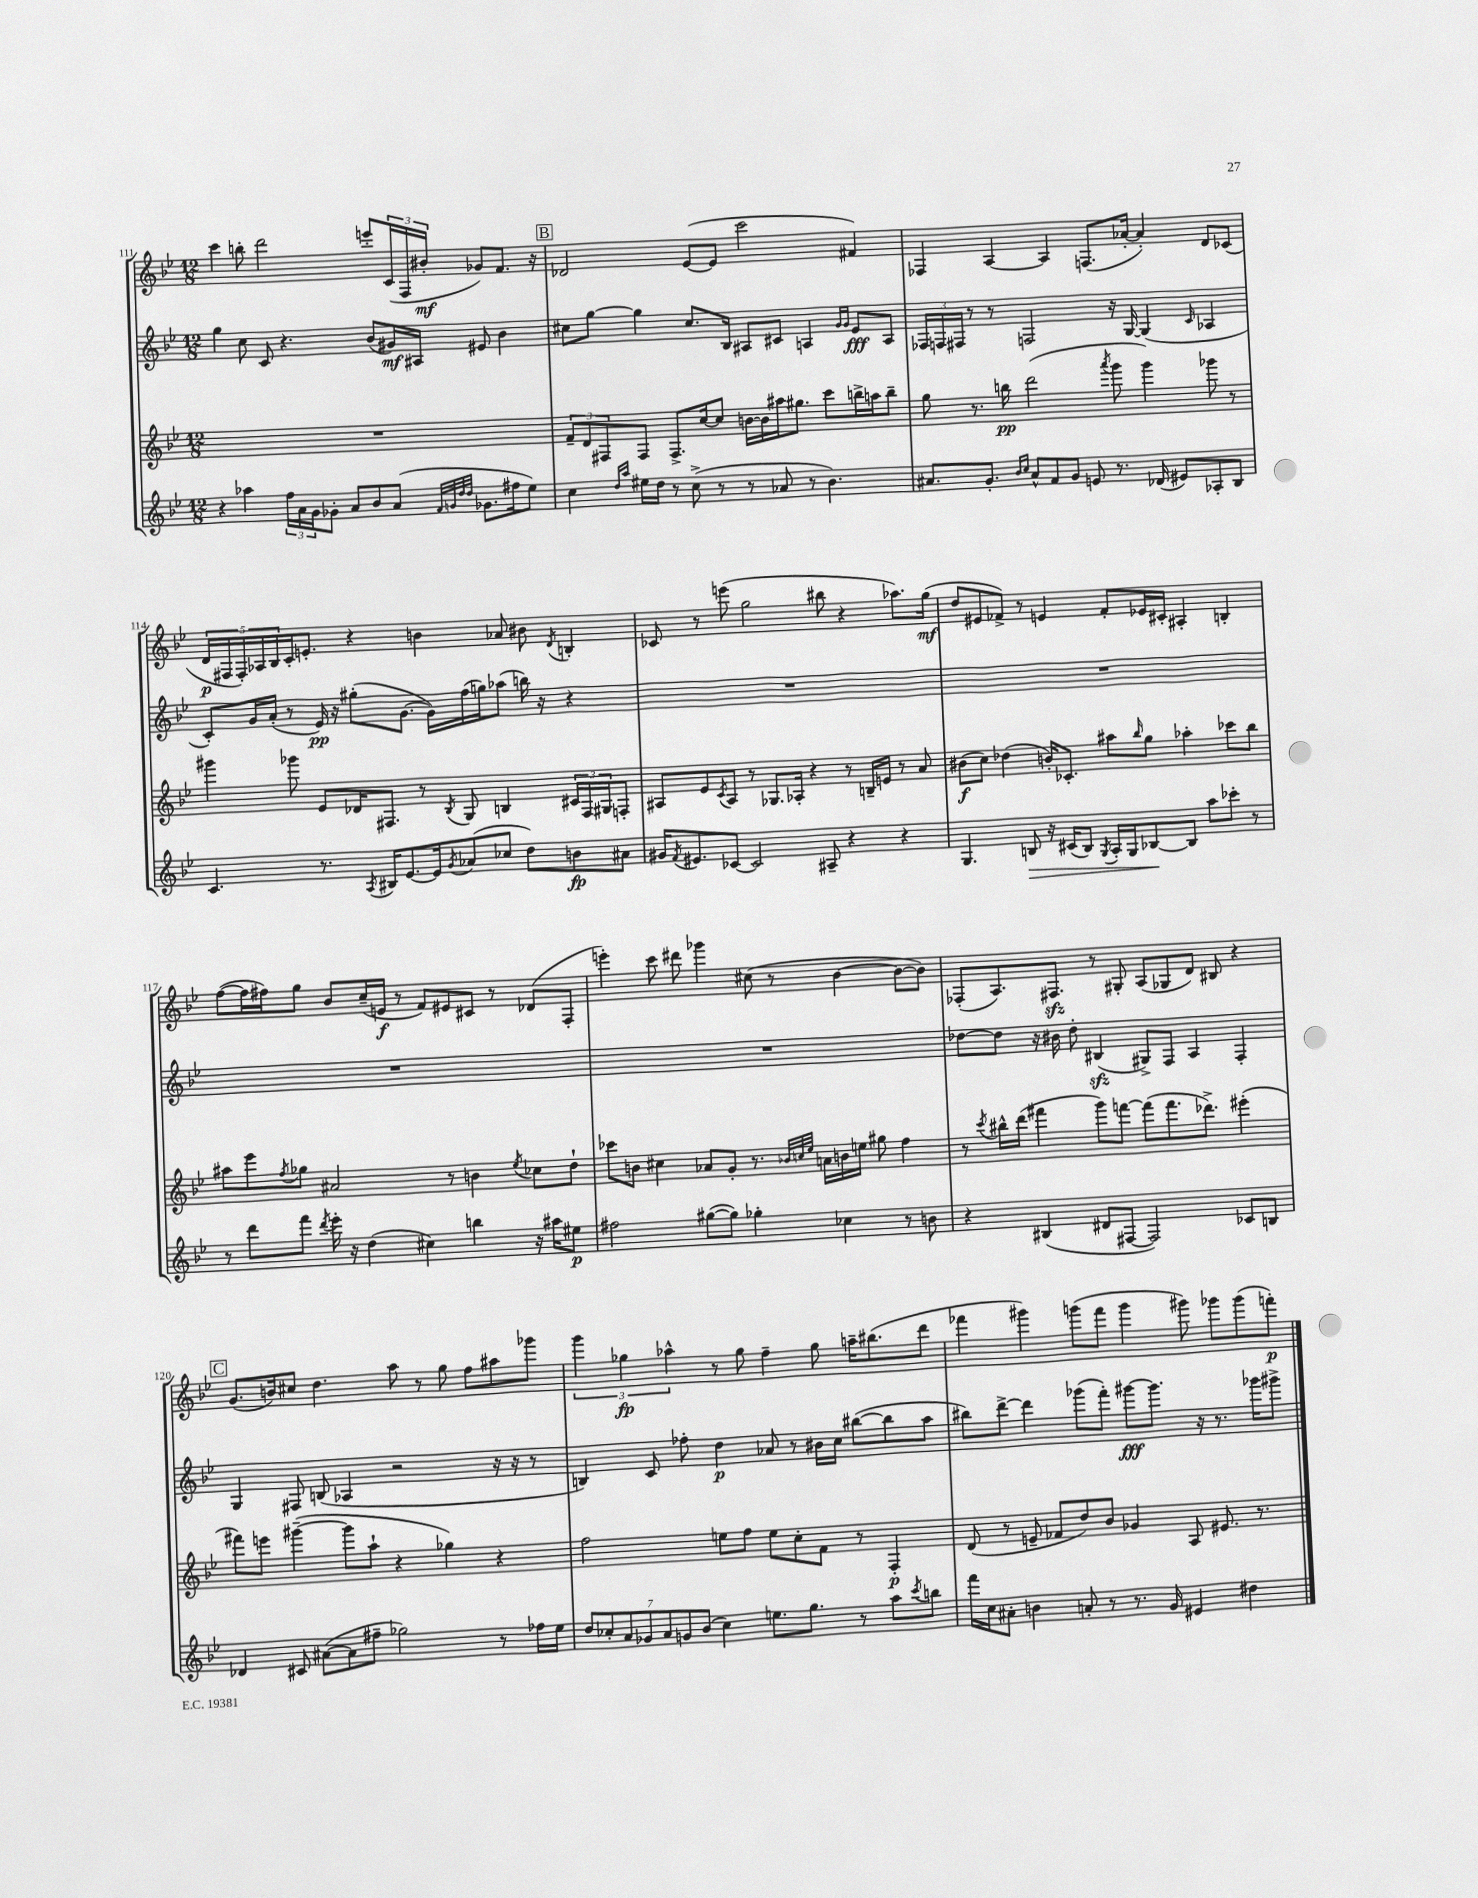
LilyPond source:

<<
\new StaffGroup <<
\new Staff = "s0" {
    \clef treble \key bes \major \numericTimeSignature \time 12/8
    c'''4 b''8-. d'''2 e'''8-. \tuplet 3/2 { c'16( f16 bis'16-.\mf } ges'8) f'8. r16 |
    \mark \markup { \box "B" } des'2 ees'8~( ees'8 c'''2 fis'4) |
    fes4 a4~ a4 f8.( aes'16~-. aes'4-.) d'8 ces'8( |
    \tuplet 5/4 { d'16\p fis16 fis16-.) aes16 bes16 } c'16-. e'8.-. r4 b'4 aes'8 bis'8 \acciaccatura { d'8 } b4-. |
    ces'8 r8 e'''8( g''2 bis''8 r4 aes''8.) g''16\mf( |
    d''8 eis'8 fes'8->) r8 e'4 fes'8-. ees'16 cis'16-. ais4-. b4-. |
    f''8~( f''16 fis''16) g''8 bes'8 c''16--( e'16\f r8 f'8) eis'8 cis'8 r8 des'8( f8-. |
    e'''4-.) c'''8 dis'''8 ges'''4 cis''8( r8 bes'4~ bes'8~ bes'8) |
    fes8-.( a8.) fis8.\sfz r8 gis8-. a8( ges8 d'8) bis8 r4 |
    \mark \markup { \box "C" } g'8.( b'16) cis''8 d''4. a''8 r8 g''8 f''8 ais''8 ges'''8 |
    \tuplet 3/2 { g'''4 ges''4\fp aes''4-^ } r8 ges''8 f''4-- ges''8 a''16-- bis''8.( d'''8 |
    fes'''4 gis'''4) g'''8( fes'''8 g'''4 gis'''8) ges'''8 ges'''8( f'''8-.\p) \bar "|." |
}
\new Staff = "s1" {
    \clef treble \key bes \major \numericTimeSignature \time 12/8
    g''4 c''8 c'8 r4. bes'8( gis'16\mf) ais16 eis'8 bes'4 |
    \mark \markup { \box "B" } cis''8 g''8~ g''4 cis''8. bes16 ais8 cis'8 a4 \grace { g'16 g'16 } ees'8\fff a8 |
    \tuplet 3/2 { fes16 f16 fis16 } r8 r8 f2 r16 g16~ g4( \grace { c'16 } aes4 |
    c'8-.) g'16 a'16-.( r8 ees'16\pp) r16 gis''8-.( g'8.~ g'16) f''16( g''16) aes''8( b''16) r16 r4 |
    R1. |
    R1. |
    R1. |
    R1. |
    des''8~ des''8 r16 bis'16 des''8-. bis4\sfz( gis8->) f8 a4 f4-. |
    \mark \markup { \box "C" } g4 fis8 b8( aes4 r2 r16 r16 r8 |
    b4) c'8 fes''8-. d''4\p aes'8 r8 bis'16 c''16 bis''8~( bis''8 a''8 |
    bis''8) d'''8~-> d'''4 ges'''8( f'''8-.) gis'''8~\fff gis'''8. r16 r8. ges'''16 gis'''8-> \bar "|." |
}
\new Staff = "s2" {
    \clef treble \key bes \major \numericTimeSignature \time 12/8
    R1. |
    \mark \markup { \box "B" } \tuplet 3/2 { f'8-- d'8 fis8 } fis8 fis8.-> c''16~ c''8 b'16~ b'16 ais''16 gis''8. c'''8 b''16-> a''16 b''8-- |
    g''8 r8. b''16\pp d'''2( \acciaccatura { a'''8 } g'''8 g'''4) ges'''8 r8 |
    gis'''4 ges'''8 ees'8 des'16 fis8. r8 \acciaccatura { bes8 } g8 b4 \tuplet 3/2 { cis'16 fis16 gis16 } f8-. |
    ais8 ees'8 \acciaccatura { c'8 } ais8 r8 ges8. aes16-. r4 r8 b16-- e'16 r8 a'8 |
    bis'8\f( c''8) des''4( b'16-.) ces'8.-. ais''8 \grace { bes''16 } g''8 aes''4-. ces'''8 bes''8 |
    ais''8 ees'''8 \acciaccatura { f''8 } ges''8 ais'2 r8 b'4 \acciaccatura { ees''8 } ces''8 d''8-! |
    ces'''8 b'8 cis''4 aes'8 g'8-. r8. \grace { bes'32 c''32 ees''32 } a'16 b'16 e''16 gis''8 f''4 |
    r8 \acciaccatura { c'''8 } bis''16-^ d'''16( fis'''4 g'''8) f'''8~ f'''8( f'''8. des'''8.->) eis'''4-.( |
    \mark \markup { \box "C" } fis'''8) e'''8 gis'''4~--( gis'''8 a''8-! r4 ges''4) r4 |
    f''2 e''8 f''8 e''8 c''8-. f'8 r8 f4-.\p |
    d'8( r8 e'8-- fes'8 d''8) bes'8 ges'4 a8 eis'8. r8. \bar "|." |
}
\new Staff = "s3" {
    \clef treble \key bes \major \numericTimeSignature \time 12/8
    r4 aes''4 \tuplet 3/2 { f''16 a'16 g'16 } ges'8-. a'8 bes'8 a'8( \grace { f'32 g'32 d''32 d''32 } ges'8. fis''16 ees''8) |
    \mark \markup { \box "B" } c''4 \grace { d''16 a''16 } eis''16 d''16 r8 c''8->( r8 r8 aes'8 r8 bes'4.) |
    ais'8. g'8.-. \grace { bes'16 c''16 } ais'8-^ f'8 g'8 e'8 r8. des'16( eis'8) aes8-. bes8 |
    c'4. r8. \acciaccatura { a8 } bis16 ees'8.~ ees'16 \acciaccatura { g'8 } aes'8( ces''8 d''8) b'8\fp ais'8 |
    gis'16 \acciaccatura { f'8 } eis'8. ces'8~ ces'2 ais8-- r4 r4 |
    g4. b8\> r16 cis'16( b8) \acciaccatura { g8 } a16-. g16 bes8~\! bes8 a''8 ces'''8-. r8 |
    r8 d'''8 f'''8 \acciaccatura { d'''8 } ees'''16-. r16 d''4( cis''4) b''4 r16 ais''16 eis''8\p |
    fis''2 gis''8~( gis''8) ges''4-. ces''4 r8 b'8 |
    r4 bis4( dis'8 fis8~ fis2) ces'8 b8 |
    \mark \markup { \box "C" } des'4 cis'8 ais'8~( ais'8 fis''8-- ges''2) r8 fes''16 ees''16 |
    \tuplet 7/4 { d''8 ces''8-. a'8 ges'8 a'8 g'8 bes'8( } ces''4) e''8. g''8. r8 a''8 \acciaccatura { c'''8 } b''8 |
    f'''16 c''16 ais'8-. b'4 a'8-. r8 r8. g'16 eis'4 dis''4 \bar "|." |
}
>>
>>
\layout { \context { \Score currentBarNumber = #111 } }
